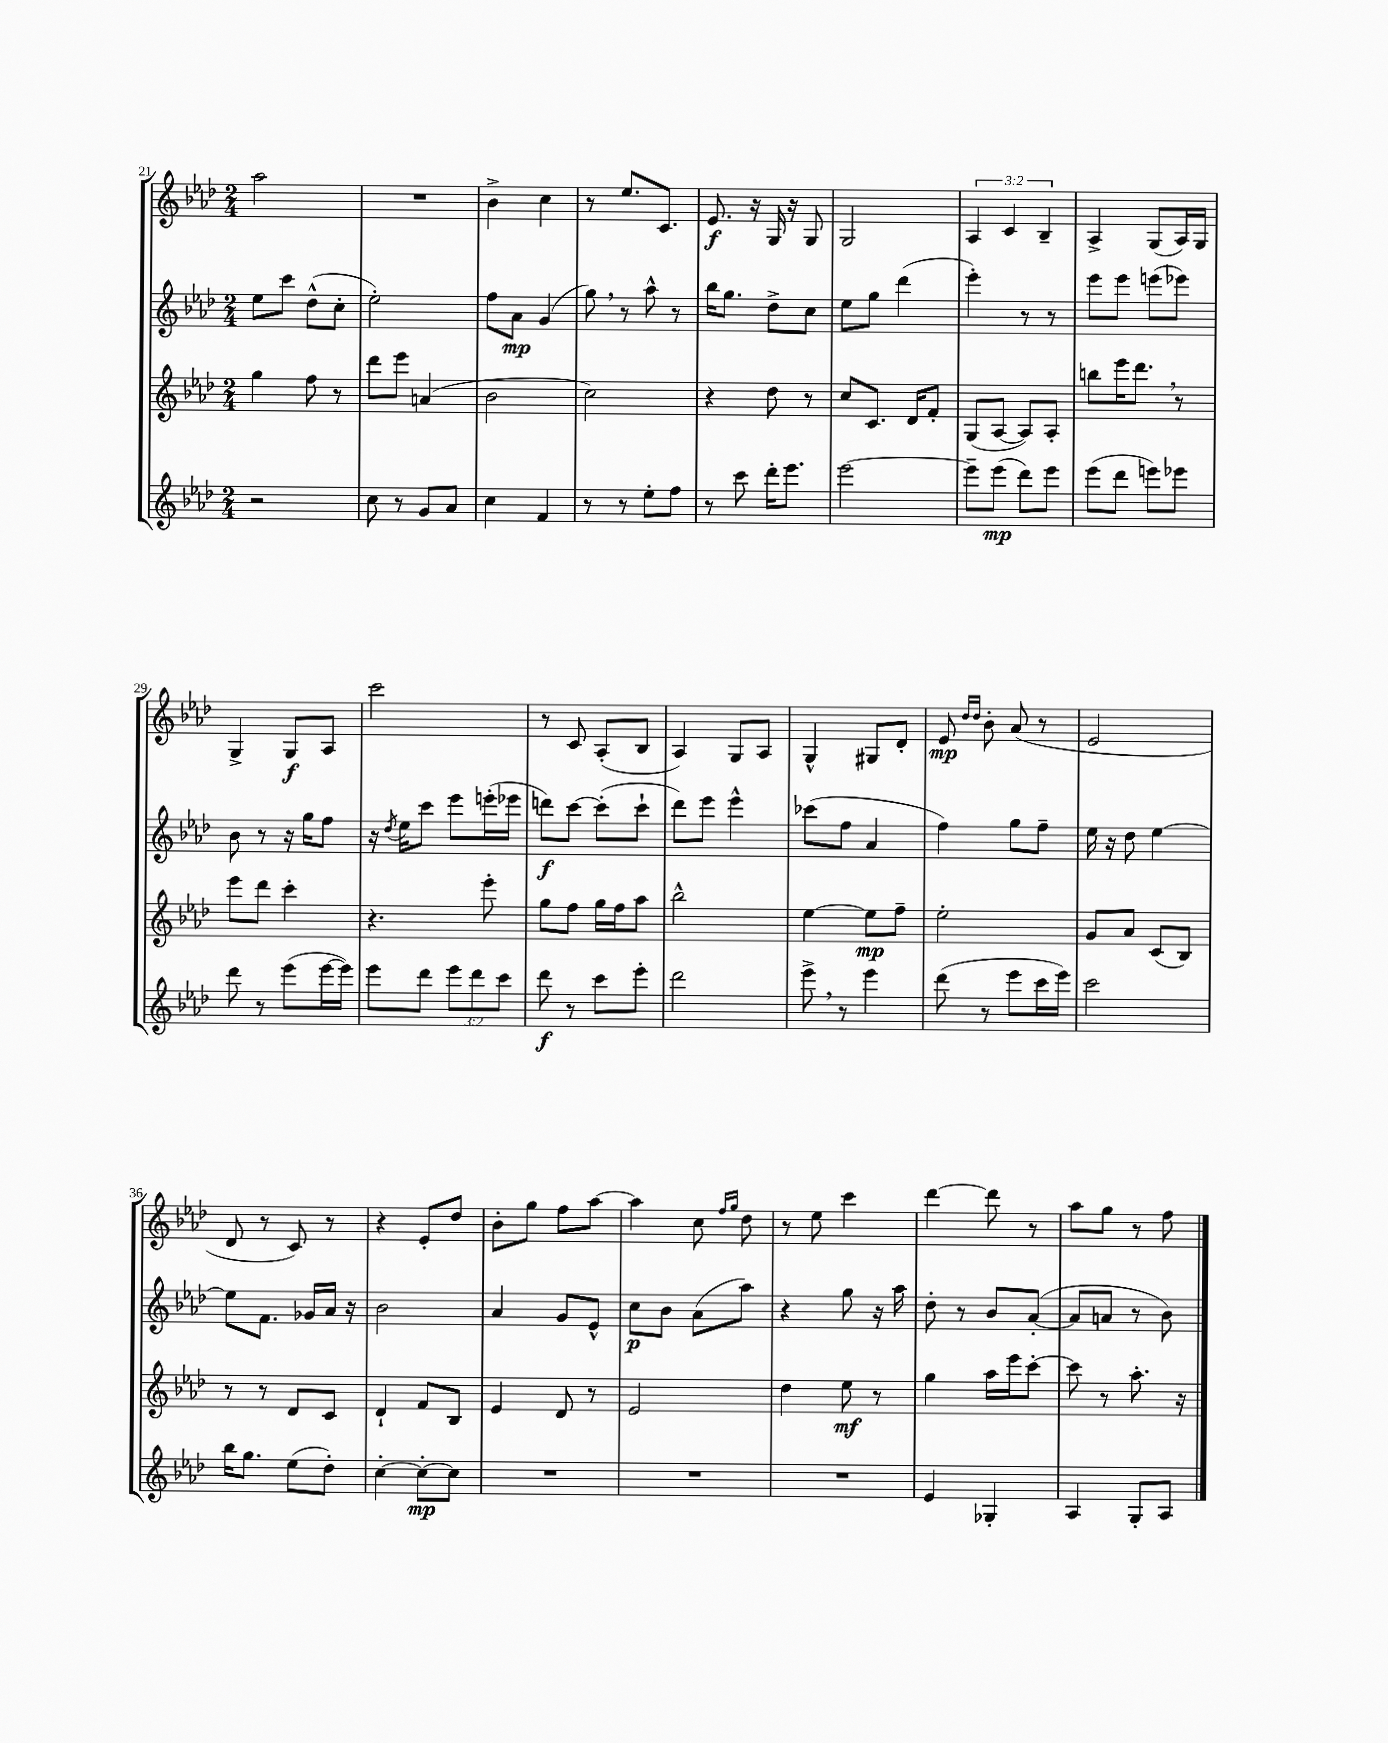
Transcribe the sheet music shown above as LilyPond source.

<<
\new StaffGroup <<
\new Staff = "s0" {
    \clef treble \key aes \major \numericTimeSignature \time 2/4 \override Staff.TupletNumber.text = #tuplet-number::calc-fraction-text
    aes''2 |
    R2 |
    bes'4-> c''4 |
    r8 ees''8. c'8. |
    ees'8.\f r16 g16 r16 g8 |
    g2 |
    \tuplet 3/2 { aes4 c'4 bes4-- } |
    aes4-> g8( aes16) g16 |
    g4-> g8\f aes8 |
    c'''2 |
    r8 c'8 aes8-.( bes8 |
    aes4) g8 aes8 |
    g4-^ gis8 des'8-. |
    ees'8\mp \grace { des''16 des''16 } bes'8-. aes'8( r8 |
    ees'2 |
    des'8 r8 c'8) r8 |
    r4 ees'8-. des''8 |
    bes'8-. g''8 f''8 aes''8~ |
    aes''4 c''8 \grace { f''16 g''16 } des''8 |
    r8 ees''8 c'''4 |
    des'''4~ des'''8 r8 |
    aes''8 g''8 r8 f''8 \bar "|." |
}
\new Staff = "s1" {
    \clef treble \key aes \major \numericTimeSignature \time 2/4
    ees''8 c'''8 des''8-^( c''8-. |
    ees''2-.) |
    f''8 aes'8\mp g'4( |
    g''8) \breathe r8 aes''8-^ r8 |
    bes''16 g''8. des''8-> c''8 |
    ees''8 g''8 des'''4( |
    ees'''4-.) r8 r8 |
    ees'''8 ees'''8 e'''8( ees'''8) |
    bes'8 r8 r16 g''16 f''8 |
    r16 \acciaccatura { des''8 } ees''16 c'''8 ees'''8 e'''16-.( ees'''16 |
    d'''8\f) c'''8~ c'''8-.( c'''8-! |
    des'''8) ees'''8 ees'''4-^ |
    ces'''8( f''8 aes'4 |
    f''4) g''8 f''8-- |
    ees''16 r16 des''8 ees''4~ |
    ees''8 f'8. ges'16 aes'16 r16 |
    bes'2 |
    aes'4 g'8 ees'8-^ |
    c''8\p bes'8 aes'8( aes''8) |
    r4 g''8 r16 aes''16 |
    des''8-. r8 bes'8 aes'8~-.( |
    aes'8 a'8 r8 bes'8) \bar "|." |
}
\new Staff = "s2" {
    \clef treble \key aes \major \numericTimeSignature \time 2/4
    g''4 f''8 r8 |
    des'''8 ees'''8 a'4( |
    bes'2 |
    c''2) |
    r4 des''8 r8 |
    c''8 c'8. des'16 f'8-. |
    g8( aes8~ aes8) aes8-. |
    b''8 ees'''16 des'''8. \breathe r8 |
    ees'''8 des'''8 c'''4-. |
    r4. ees'''8-. |
    g''8 f''8 g''16 f''16 aes''8 |
    bes''2-^ |
    ees''4~ ees''8\mp f''8-- |
    ees''2-. |
    g'8 aes'8 c'8( bes8) |
    r8 r8 des'8 c'8 |
    des'4-! f'8 bes8 |
    ees'4 des'8 r8 |
    ees'2 |
    des''4 ees''8\mf r8 |
    g''4 aes''16 ees'''16 c'''8~-. |
    c'''8 r8 aes''8.-. r16 \bar "|." |
}
\new Staff = "s3" {
    \clef treble \key aes \major \numericTimeSignature \time 2/4 \override Staff.TupletNumber.text = #tuplet-number::calc-fraction-text
    r2 |
    c''8 r8 g'8 aes'8 |
    c''4 f'4 |
    r8 r8 ees''8-. f''8 |
    r8 c'''8 des'''16-. ees'''8. |
    ees'''2~ |
    ees'''8-- ees'''8\mp( des'''8) ees'''8 |
    ees'''8( des'''8 e'''8) ees'''8 |
    des'''8 r8 ees'''8( ees'''16~ ees'''16) |
    ees'''8 des'''8 \tuplet 3/2 { ees'''8 des'''8 c'''8 } |
    des'''8\f r8 c'''8 ees'''8-. |
    des'''2 |
    ees'''8-> \breathe r8 ees'''4 |
    des'''8( r8 ees'''8 c'''16 ees'''16) |
    c'''2 |
    bes''16 g''8. ees''8( des''8-.) |
    c''4~-. c''8~-.\mp c''8 |
    R2 |
    R2 |
    R2 |
    ees'4 ges4-. |
    aes4 g8-. aes8 \bar "|." |
}
>>
>>
\layout { \context { \Score currentBarNumber = #21 } }
